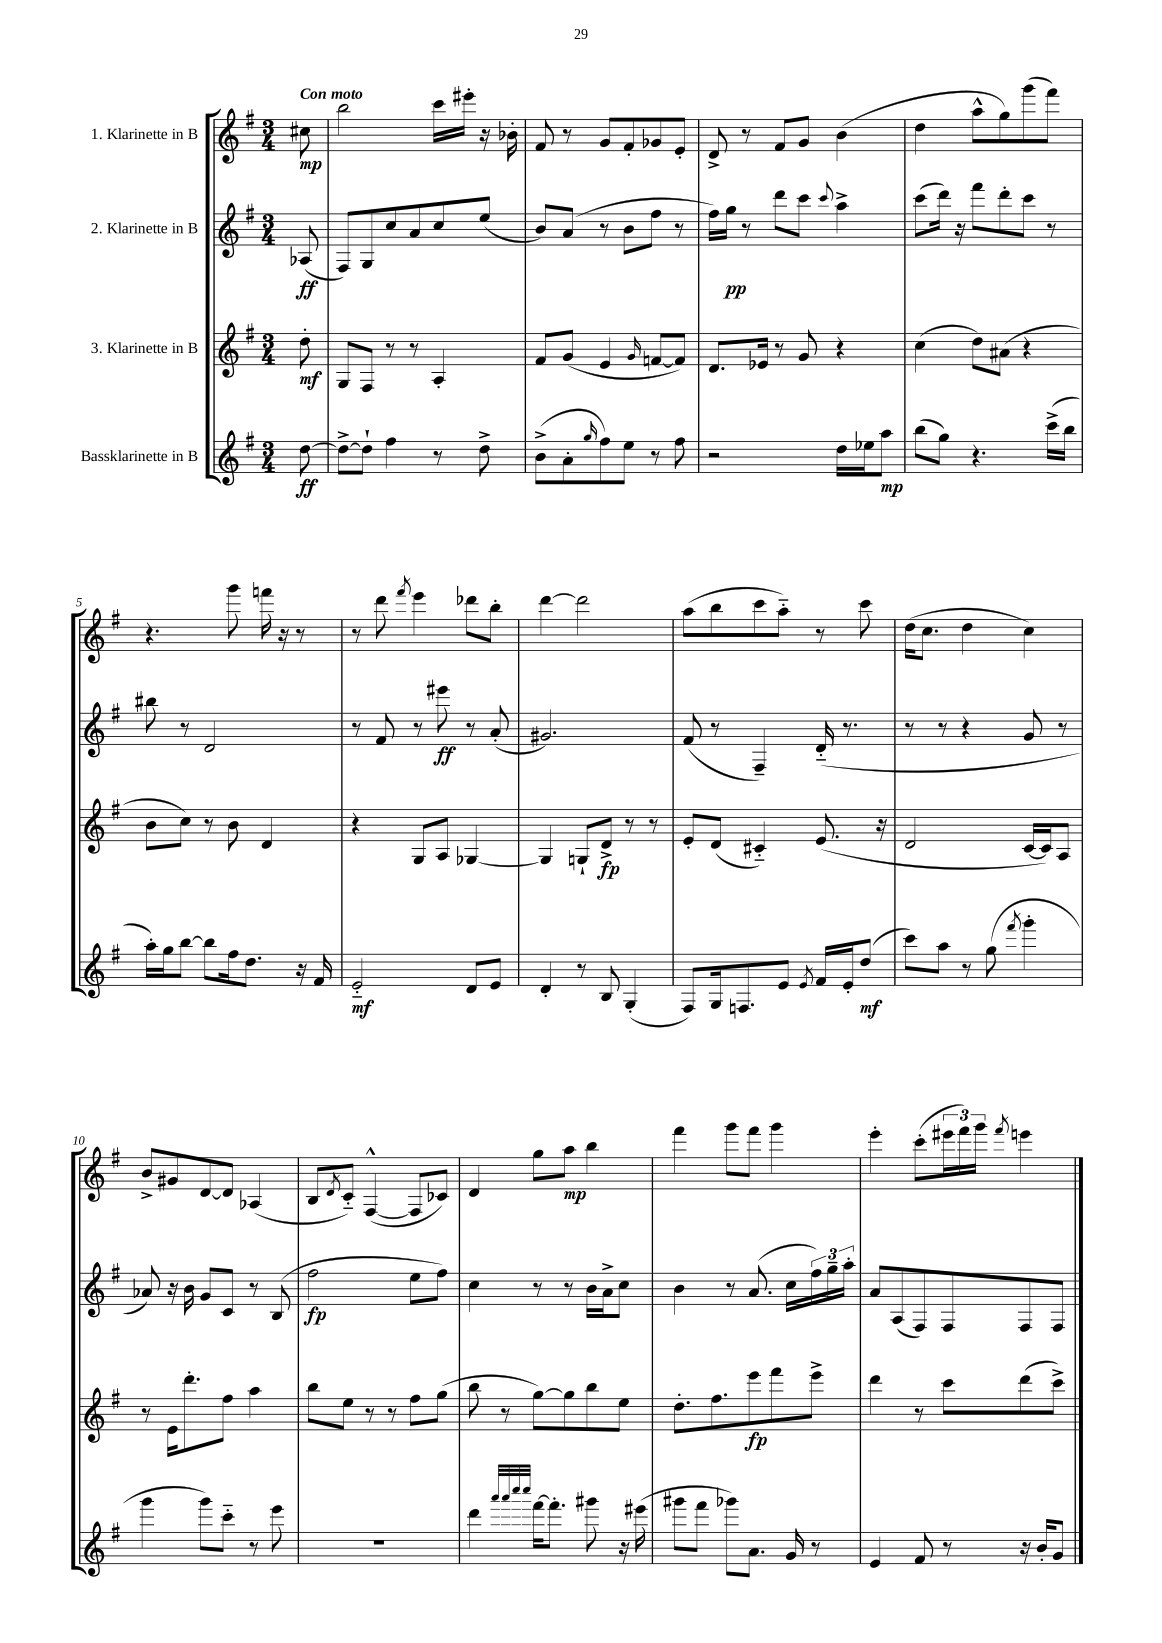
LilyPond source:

<<
\new StaffGroup <<
\new Staff = "s0" \with { instrumentName = "1. Klarinette in B" } {
    \clef treble \key g \major \numericTimeSignature \time 3/4 \partial 8 \tempo "Con moto"
    cis''8\mp |
    b''2 c'''16 eis'''16-. r16 bes'16-. |
    fis'8 r8 g'8 fis'8-. ges'8 e'8-. |
    d'8-> r8 fis'8 g'8 b'4( |
    d''4 a''8-^ g''8) g'''8( fis'''8) |
    r4. g'''8 f'''16 r16 r8 |
    r8 d'''8 \acciaccatura { fis'''8 } e'''4 des'''8 b''8-. |
    d'''4~ d'''2 |
    a''8( b''8 c'''8 a''8-_) r8 c'''8 |
    d''16( c''8. d''4 c''4) |
    b'8-> gis'8 d'8~ d'8 aes4( |
    b8 \acciaccatura { d'8 } c'8-_) fis4~-^( fis8 ces'8) |
    d'4 g''8 a''8\mp b''4 |
    fis'''4 g'''8 fis'''8 g'''4 |
    e'''4-. c'''8-.( \tuplet 3/2 { eis'''16 fis'''16) g'''16 } \acciaccatura { fis'''8 } e'''4 \bar "|." |
}
\new Staff = "s1" \with { instrumentName = "2. Klarinette in B" } {
    \clef treble \key g \major \numericTimeSignature \time 3/4 \partial 8
    aes8\ff( |
    fis8) g8 c''8 a'8 c''8 e''8( |
    b'8) a'8( r8 b'8 fis''8 r8 |
    fis''16) g''16\pp r8 d'''8 c'''8 \appoggiatura { c'''8 } a''4-> |
    c'''8( d'''16) r16 fis'''8 d'''8-. c'''8 r8 |
    bis''8 r8 d'2 |
    r8 fis'8 r8 eis'''8\ff r8 a'8-.( |
    gis'2.) |
    fis'8( r8 fis4--) d'16-_( r8. |
    r8 r8 r4 g'8 r8 |
    aes'8) r16 b'16 g'8 c'8 r8 b8( |
    fis''2\fp e''8 fis''8) |
    c''4 r8 r8 b'16 a'16-> c''8 |
    b'4 r8 a'8.( c''16 \tuplet 3/2 { fis''16) g''16-- a''16-. } |
    a'8 a8( fis8) fis8 fis8 fis8 \bar "|." |
}
\new Staff = "s2" \with { instrumentName = "3. Klarinette in B" } {
    \clef treble \key g \major \numericTimeSignature \time 3/4 \partial 8
    d''8-.\mf |
    g8 fis8 r8 r8 a4-. |
    fis'8 g'8( e'4 \grace { g'16 } f'8~ f'8) |
    d'8. ees'16 r8 g'8 r4 |
    c''4( d''8) ais'8( r4 |
    b'8 c''8) r8 b'8 d'4 |
    r4 g8 a8 ges4~ |
    ges4 g8-! d'8->\fp r8 r8 |
    e'8-. d'8( cis'4-_) e'8.( r16 |
    d'2 c'16~ c'16) a8 |
    r8 e'16 d'''8.-. fis''8 a''4 |
    b''8 e''8 r8 r8 fis''8 g''8( |
    b''8 r8 g''8~) g''8 b''8 e''8 |
    d''8.-. fis''8. e'''8\fp fis'''8 e'''8-> |
    d'''4 r8 c'''8 d'''8( c'''8->) \bar "|." |
}
\new Staff = "s3" \with { instrumentName = "Bassklarinette in B" } {
    \clef treble \key g \major \numericTimeSignature \time 3/4 \partial 8
    d''8~\ff |
    d''8~-> d''8-! fis''4 r8 d''8-> |
    b'8->( a'8-. \grace { g''16 } fis''8) e''8 r8 fis''8 |
    r2 d''16 ees''16 a''8\mp |
    b''8( g''8) r4. c'''16->( b''16 |
    a''16-.) g''16 b''8~ b''8 fis''16 d''8. r16 fis'16 |
    e'2-_\mf d'8 e'8 |
    d'4-. r8 b8 g4-.( |
    fis8) g16 f8. e'8 \acciaccatura { e'8 } fis'16 e'16-. d''8\mf( |
    c'''8) a''8 r8 g''8( \acciaccatura { fis'''8 } g'''4-. |
    g'''4 g'''8) c'''8-_ r8 e'''8 |
    R2. |
    d'''4 \grace { a'''32 a'''32 c''''32 c''''32 } fis'''16~ fis'''8.-. gis'''8 r16 eis'''16( |
    gis'''8 fis'''8 ges'''8) a'8. g'16 r8 |
    e'4 fis'8 r8 r16 b'16-. g'8 \bar "|." |
}
>>
>>
